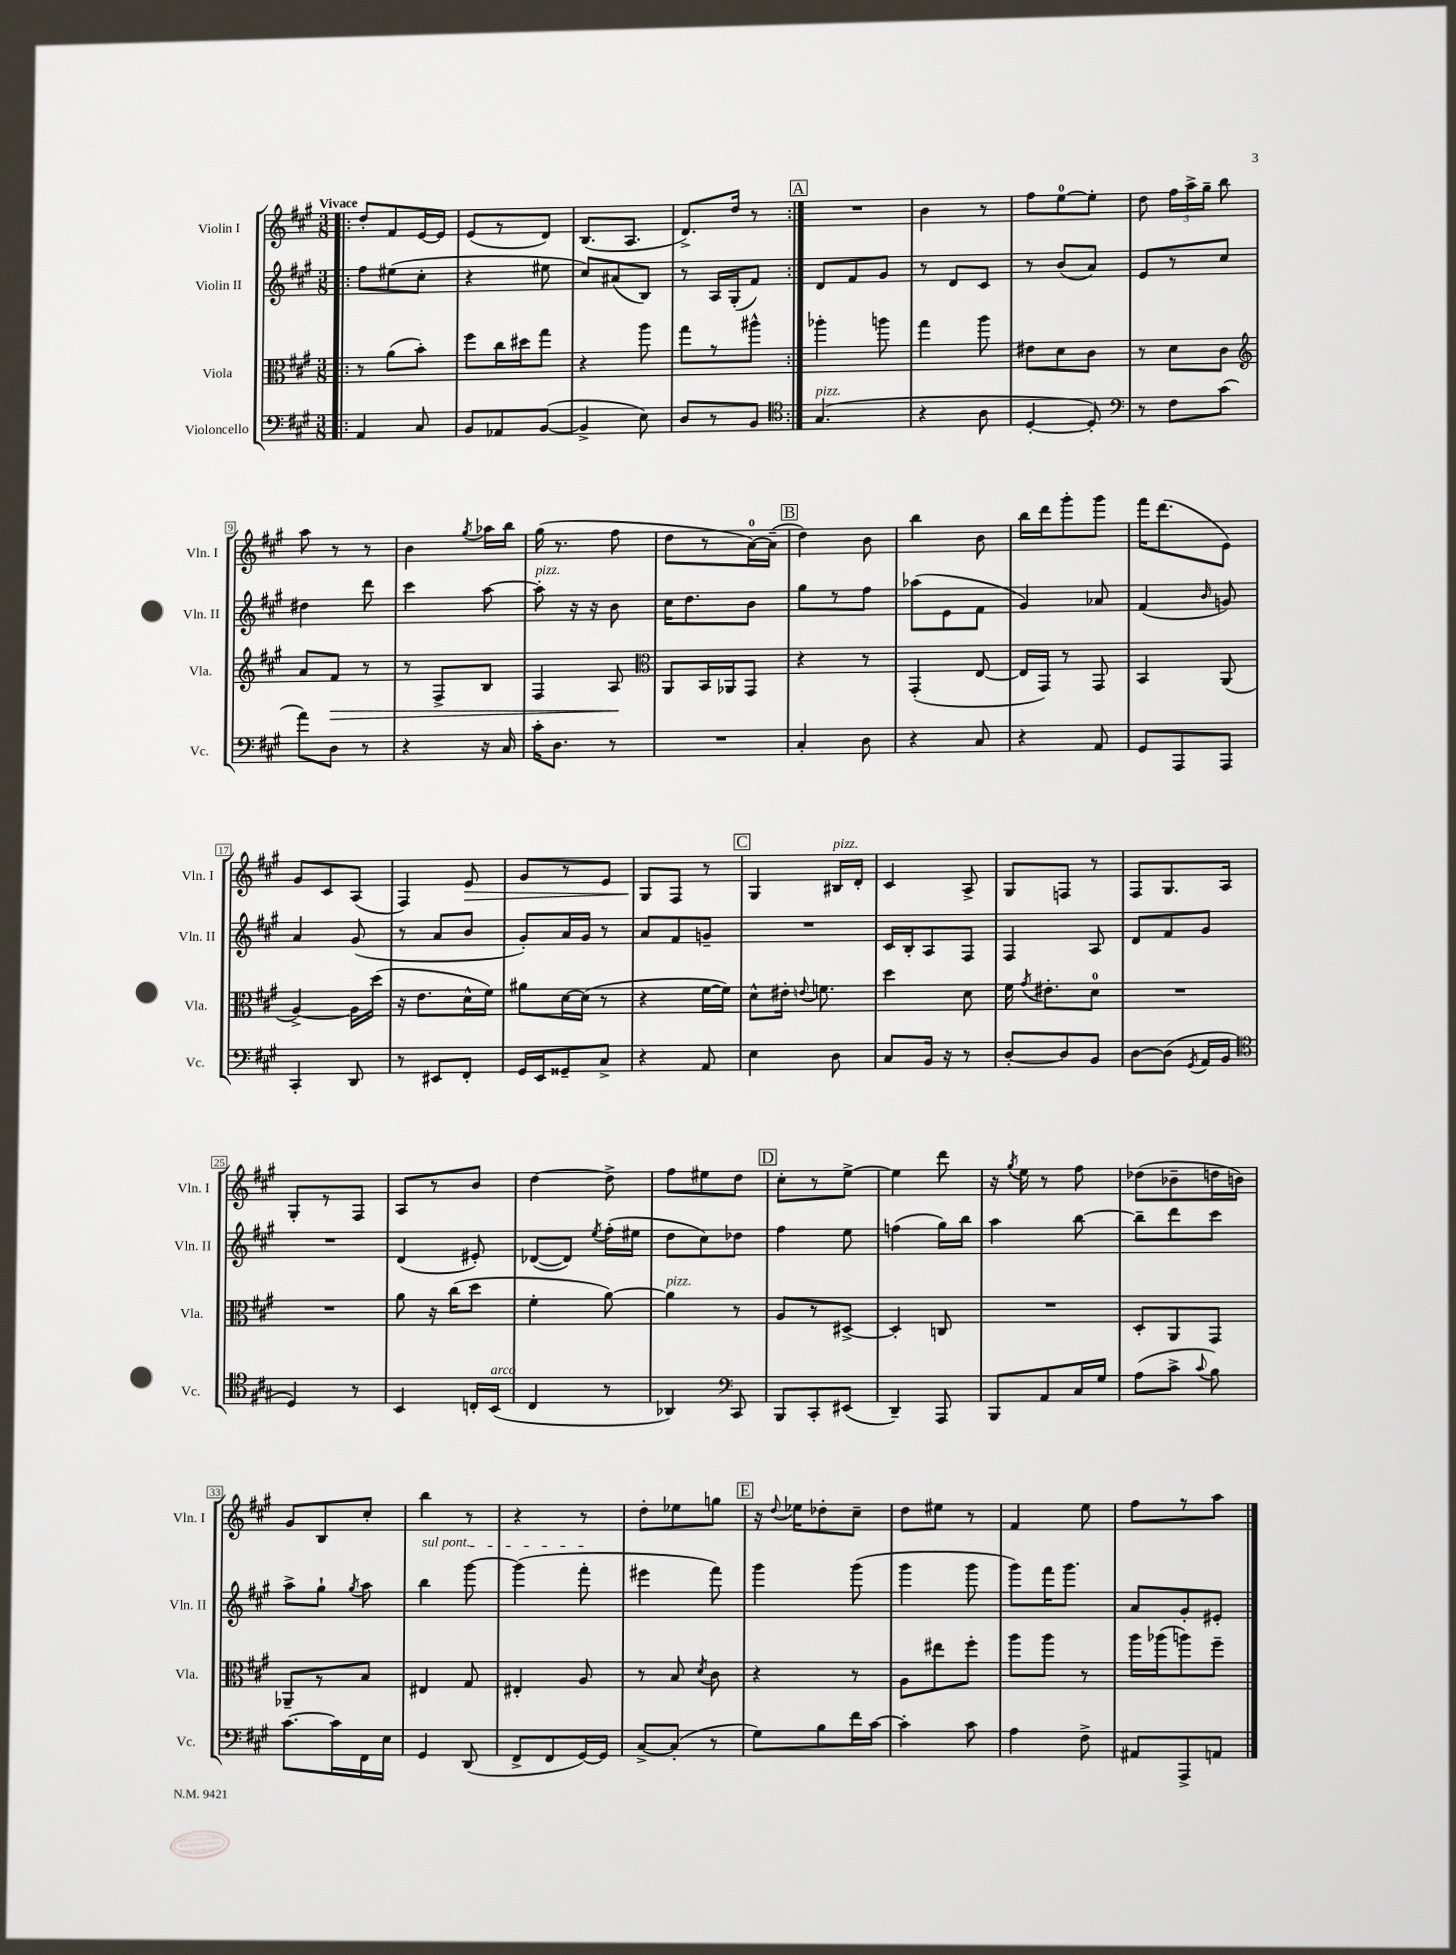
<<
\new StaffGroup <<
\new Staff = "s0" \with { instrumentName = "Violin I" shortInstrumentName = "Vln. I" } {
    \clef treble \key a \major \numericTimeSignature \time 3/8 \tempo "Vivace"
    \autoBeamOff \repeat volta 2 { \bar ".|:" d''8[-. fis'8 e'16~ e'16] |
    e'8[( r8 d'8]) |
    b8.[( a8.] |
    d'8.[->) d''16] r8 | }
    \mark \markup { \box "A" } R4. |
    b'4 r8 |
    fis''8[ e''8-0~ e''8]-. |
    d''8 \tuplet 3/2 { fis''16[ a''16-> gis''16]-- } b''8 |
    a''8 r8 r8 |
    b'4 \acciaccatura { gis''8 } aes''16[ b''16] |
    gis''16( r8. fis''8 |
    d''8[ r8 a'16-0~) a'16]--( |
    \mark \markup { \box "B" } d''4) b'8 |
    b''4 b'8 |
    b''16[ d'''16 gis'''8-. gis'''8] |
    fis'''16[ d'''8.( e'8]) |
    gis'8[ cis'8 a8]( |
    fis4) e'8\> |
    gis'8[ r8 e'8] |
    gis8[\! fis8] r8 |
    \mark \markup { \box "C" } gis4 bis16[^\markup { \italic "pizz." } d'16]-. |
    cis'4 a8-> |
    gis8[ f8] r8 |
    fis8[ gis8. a16] |
    gis8[-. r8 fis8] |
    a8[ r8 b'8] |
    d''4~ d''8-> |
    fis''8[ eis''8 d''8] |
    \mark \markup { \box "D" } cis''8[-. r8 e''8]~-> |
    e''4 d'''8 |
    r16 \acciaccatura { gis''8 } e''16 r8 fis''8 |
    des''8[( bes'8-- d''16 b'16]) |
    gis'8[ b8 cis''8]-. |
    b''4 r8 |
    r4 r8 |
    d''8[-. ees''8 g''8] |
    \mark \markup { \box "E" } r16 \appoggiatura { d''8 } ees''16[ des''8-. cis''8]-- |
    d''8[ eis''8] r8 |
    fis'4 e''8 |
    fis''8[ r8 a''8] \bar "|." |
}
\new Staff = "s1" \with { instrumentName = "Violin II" shortInstrumentName = "Vln. II" } {
    \clef treble \key a \major \numericTimeSignature \time 3/8
    \autoBeamOff \repeat volta 2 { \bar ".|:" fis''8[ eis''8( cis''8]-. |
    r4 eis''8 |
    cis''8[) ais'8( b8]) |
    r8 a16[ gis16-.( fis'8]) | }
    \mark \markup { \box "A" } d'8[ fis'8 gis'8] |
    r8 d'8[ cis'8] |
    r8 b'8[( a'8]) |
    e'8[ r8 cis''8] |
    dis''4 d'''8 |
    cis'''4 a''8~ |
    a''8-.^\markup { \italic "pizz." } r16 r16 b'8 |
    cis''16[ d''8. b'8] |
    \mark \markup { \box "B" } gis''8[ r8 fis''8] |
    aes''8[( e'8 fis'8] |
    gis'4) aes'8 |
    fis'4( \grace { b'16 } g'8) |
    a'4 gis'8( |
    r8 a'8[ b'8] |
    gis'8[-.) a'16 gis'16] r8 |
    a'8[ fis'8 g'8]-- |
    \mark \markup { \box "C" } R4. |
    cis'16[ b16-. a8 fis8] |
    fis4 a8 |
    d'8[ fis'8 gis'8] |
    R4. |
    d'4( eis'8-.) |
    des'8[~( des'8]) \acciaccatura { e''8 } fis''16[-.( eis''16] |
    d''8[ cis''8) des''8] |
    \mark \markup { \box "D" } fis''4 e''8 |
    f''4( gis''16[) b''16] |
    a''4 b''8~ |
    b''8[-- d'''8 cis'''8] |
    a''8[-> gis''8]-! \acciaccatura { gis''8 } a''8 |
    \once \override TextSpanner.bound-details.left.text = \markup { \italic "sul pont." } b''4\startTextSpan gis'''8~ |
    gis'''4( fis'''8-.\stopTextSpan |
    eis'''4 fis'''8) |
    \mark \markup { \box "E" } gis'''4 gis'''8( |
    gis'''4 gis'''8 |
    gis'''8[) fis'''16 gis'''8.] |
    a'8[ gis'8-. eis'8]-. \bar "|." |
}
\new Staff = "s2" \with { instrumentName = "Viola" shortInstrumentName = "Vla." } {
    \clef alto \key a \major \numericTimeSignature \time 3/8
    \autoBeamOff \repeat volta 2 { \bar ".|:" r8 a'8[( b'8]-.) |
    fis''8[ cis''16 dis''16 gis''8] |
    r4 a''8 |
    gis''8[ r8 ais''8]-^ | }
    \mark \markup { \box "A" } aes''4-. a''8 |
    gis''4 a''8 |
    eis'8[ d'8 cis'8] |
    r8 d'8[ cis'8] |
    \clef treble a'8[ fis'8]\> r8 |
    r8 fis8[-> b8] |
    fis4 a8\! |
    \clef alto a,8[ b,16 aes,16 gis,8] |
    \mark \markup { \box "B" } r4 r8 |
    gis,4-.( e8~ |
    e16[ gis,16]) r8 gis,8 |
    b,4 a,8( |
    a4~->) a16[ d''16]( |
    r16 e'8.[ d'16-^ fis'16]) |
    ais'8[ d'16~ d'16]( r8 |
    r4 fis'16[~ fis'16]) |
    \mark \markup { \box "C" } d'8[-^ eis'16]-. \appoggiatura { e'8 } f'8. |
    d''4 d'8 |
    fis'16 \acciaccatura { gis'8 } eis'8.[-. d'8]-0 |
    R4. |
    R4. |
    a'8 r16 cis''16[( d''8] |
    fis'4-. a'8~) |
    a'4^\markup { \italic "pizz." } r8 |
    \mark \markup { \box "D" } a8[ r8 dis8]~-> |
    dis4-. c8 |
    R4. |
    d8[-. a,8 gis,8] |
    aes,8[-- r8 b8] |
    eis4 gis8 |
    eis4-. a8 |
    r8 b8 \acciaccatura { d'8 } cis'8 |
    \mark \markup { \box "E" } r4 r8 |
    a8[ eis''8 fis''8]-. |
    a''8[ a''8] r8 |
    a''16[ aes''16( a''8) fis''8]-- \bar "|." |
}
\new Staff = "s3" \with { instrumentName = "Violoncello" shortInstrumentName = "Vc." } {
    \clef bass \key a \major \numericTimeSignature \time 3/8
    \autoBeamOff \repeat volta 2 { \bar ".|:" a,4 cis8 |
    b,8[ aes,8 b,8]~( |
    b,4-> e8) |
    d8[ r8 b,8] | }
    \mark \markup { \box "A" } \clef tenor gis4.^\markup { \italic "pizz." }( |
    r4 a8 |
    d4~-. d8-.) |
    \clef bass r8 fis8[ cis'8]( |
    a'8[) d8] r8 |
    r4 r16 cis16 |
    cis'16[-. d8.] r8 |
    R4. |
    \mark \markup { \box "B" } cis4-. d8 |
    r4 cis8 |
    r4 a,8 |
    gis,8[ a,,8 a,,8] |
    cis,4-. d,8 |
    r8 eis,8[ fis,8]-. |
    gis,16[ e,16 gisis,8-- cis8]-> |
    r4 a,8 |
    \mark \markup { \box "C" } e4 d8 |
    cis8[ b,16] r16 r8 |
    d8[~-. d8 b,8] |
    d8[~ d8]( \acciaccatura { gis,8 } a,16[ b,16] |
    \clef tenor d4) r8 |
    b,4 c16[-. b,16]^\markup { \italic "arco" }( |
    cis4 r8 |
    aes,4) \clef bass cis,8 |
    \mark \markup { \box "D" } b,,8[ cis,8-. eis,8]( |
    d,4--) a,,8 |
    b,,8[ a,8 cis16 gis16] |
    a8[( cis'8]-> \appoggiatura { cis'8 } b8) |
    cis'8.[~ cis'16 fis,16 e16] |
    gis,4 d,8( |
    fis,8[-> fis,8 gis,16~) gis,16] |
    cis8[~-> cis8]-.( r8 |
    \mark \markup { \box "E" } gis8[) b8 fis'16 cis'16]~ |
    cis'4-. cis'8 |
    a4 fis8-> |
    ais,8[ a,,8-> a,8] \bar "|." |
}
>>
>>
\layout { \context { \Score \override BarNumber.stencil = #(make-stencil-boxer 0.1 0.3 ly:text-interface::print) } }
